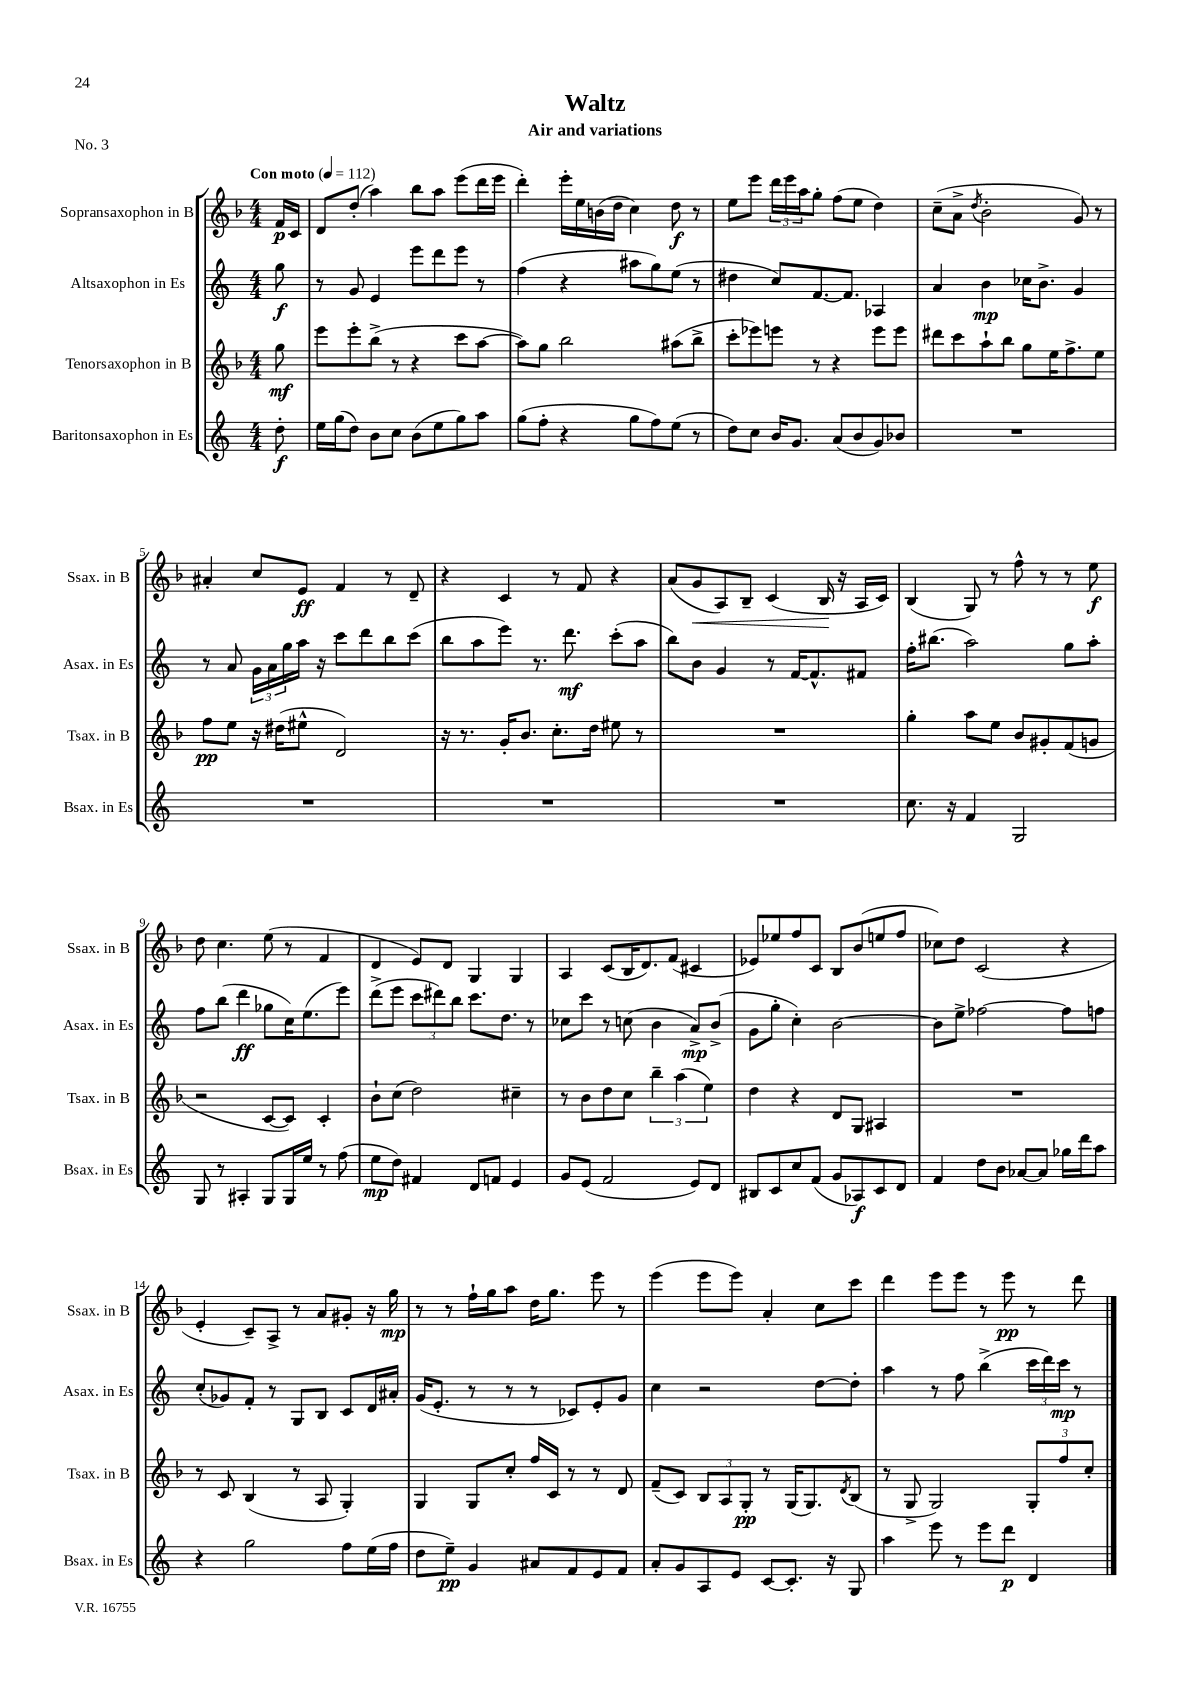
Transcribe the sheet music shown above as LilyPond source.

\header { title = "Waltz" subtitle = "Air and variations" piece = "No. 3" }
<<
\new StaffGroup <<
\new Staff = "s0" \with { instrumentName = "Sopransaxophon in B" shortInstrumentName = "Ssax. in B" } {
    \clef treble \key f \major \numericTimeSignature \time 4/4 \partial 8 \tempo "Con moto" 4 = 112
    f'16\p c'16 |
    d'8 d''8-.( a''4) bes''8 a''8 e'''8( d'''16 e'''16 |
    d'''4-.) e'''16-. e''16 b'16( d''16 c''4) d''8\f r8 |
    e''8 e'''8 \tuplet 3/2 { d'''16 e'''16 a''16 } g''8-. f''8( e''8 d''4) |
    c''8--( a'8-> \acciaccatura { d''8 } bes'2-. g'8) r8 |
    ais'4-. c''8 e'8\ff f'4 r8 d'8-- |
    r4 c'4 r8 f'8 r4 |
    a'8( g'8\< a8) bes8-- c'4( bes16\! r16 a16 c'16) |
    bes4( g8) r8 f''8-^ r8 r8 e''8\f |
    d''8 c''4. e''8( r8 f'4 |
    d'4 e'8) d'8 g4 g4 |
    a4 c'8( bes16 d'8.) f'8( cis'4 |
    ees'8) ees''8 f''8 c'8 bes8 bes'8( e''8 f''8 |
    ces''8) d''8 c'2( r4 |
    e'4-. c'8--) a8-> r8 a'8 gis'8-. r16 g''16\mp |
    r8 r8 f''16-! g''16 a''8 d''16 g''8. e'''8 r8 |
    e'''4( e'''8 e'''8) a'4-. c''8 c'''8 |
    d'''4 e'''8 e'''8 r8 e'''8\pp r8 d'''8 \bar "|." |
}
\new Staff = "s1" \with { instrumentName = "Altsaxophon in Es" shortInstrumentName = "Asax. in Es" } {
    \clef treble \key c \major \numericTimeSignature \time 4/4 \partial 8
    g''8\f |
    r8 g'8 e'4 e'''8 d'''8 e'''8 r8 |
    f''4( r4 ais''8 g''8) e''8( r8 |
    dis''4 c''8) f'8.~ f'8. aes4 |
    a'4 b'4\mp ces''16 b'8.-> g'4 |
    r8 a'8 \tuplet 3/2 { g'16 a'16 g''16 } a''16 r16 c'''8 d'''8 b''8 c'''8( |
    b''8 a''8 e'''8) r8. d'''8.\mf c'''8-.( a''8 |
    b''8) b'8 g'4 r8 f'16~ f'8.-^ fis'8 |
    f''16-. bis''8.( a''2) g''8 a''8-. |
    f''8 b''8( d'''4\ff ges''8 c''16) e''8.( e'''8) |
    d'''8->( e'''8 \tuplet 3/2 { c'''8 dis'''8) b''8 } c'''8. d''8. r8 |
    ces''8 c'''8 r8 c''8( b'4 a'8->\mp) b'8->( |
    g'8 g''8-. c''4-.) b'2~ |
    b'8 e''8-> fes''2~ fes''8 f''8 |
    c''8-.( ges'8) f'8-. r8 g8 b8 c'8 d'16 ais'16-. |
    g'16( e'8.-. r8 r8 r8 ces'8) e'8-. g'8 |
    c''4 r2 d''8~ d''8-. |
    a''4 r8 f''8 b''4->( \tuplet 3/2 { c'''16 d'''16) c'''16\mp } r8 \bar "|." |
}
\new Staff = "s2" \with { instrumentName = "Tenorsaxophon in B" shortInstrumentName = "Tsax. in B" } {
    \clef treble \key f \major \numericTimeSignature \time 4/4 \partial 8
    g''8\mf |
    e'''8 e'''8-. bes''8->( r8 r4 c'''8 a''8~ |
    a''8) g''8 bes''2 ais''8( bes''8-> |
    c'''8-. ees'''8) e'''8 r8 r4 e'''8 e'''8 |
    dis'''8 c'''8 a''8-! bes''8 g''8 e''16 f''8.-> e''8 |
    f''8\pp e''8 r16 dis''16( eis''8-^ d'2) |
    r16 r8. g'16-. bes'8. c''8.-. d''16 eis''8 r8 |
    R1 |
    g''4-. a''8 e''8 bes'8 gis'8-. f'8( g'8 |
    r2 c'8~ c'8) c'4-. |
    bes'8-! c''8( d''2) cis''4-- |
    r8 bes'8 d''8 c''8 \tuplet 3/2 { bes''4-- a''4( e''4) } |
    d''4 r4 d'8 g8 ais4 |
    R1 |
    r8 c'8 bes4( r8 a8 g4-.) |
    g4 g8 c''8-. f''16 c'16 r8 r8 d'8 |
    f'8--( c'8) \tuplet 3/2 { bes8 a8 g8-.\pp } r8 g16( g8.) \acciaccatura { d'8 } bes8( |
    r8 g8-> g2) \tuplet 3/2 { g8-. f''8 c''8-. } \bar "|." |
}
\new Staff = "s3" \with { instrumentName = "Baritonsaxophon in Es" shortInstrumentName = "Bsax. in Es" } {
    \clef treble \key c \major \numericTimeSignature \time 4/4 \partial 8
    d''8-.\f |
    e''16 g''16( d''8) b'8 c''8 b'8( e''8 g''8) a''8 |
    g''8( f''8-. r4 g''8 f''8) e''8( r8 |
    d''8) c''8 b'16 g'8. a'8( b'8 g'8) bes'8 |
    R1 |
    R1 |
    R1 |
    R1 |
    c''8. r16 f'4 g2 |
    g8 r8 ais4-. g8 g16 e''16 r8 f''8( |
    e''8\mp d''8) fis'4 d'8 f'8 e'4 |
    g'8 e'8( f'2 e'8) d'8 |
    bis8 c'8 c''8 f'8( g'8 aes8\f) c'8 d'8 |
    f'4 d''8 b'8 aes'8~ aes'8 ges''16 d'''16 a''8 |
    r4 g''2 f''8 e''16( f''16 |
    d''8 e''8--\pp) g'4 ais'8 f'8 e'8 f'8 |
    a'8-. g'8 a8 e'8 c'8~ c'8.-. r16 g8 |
    a''4 e'''8 r8 e'''8 d'''8\p d'4 \bar "|." |
}
>>
>>
